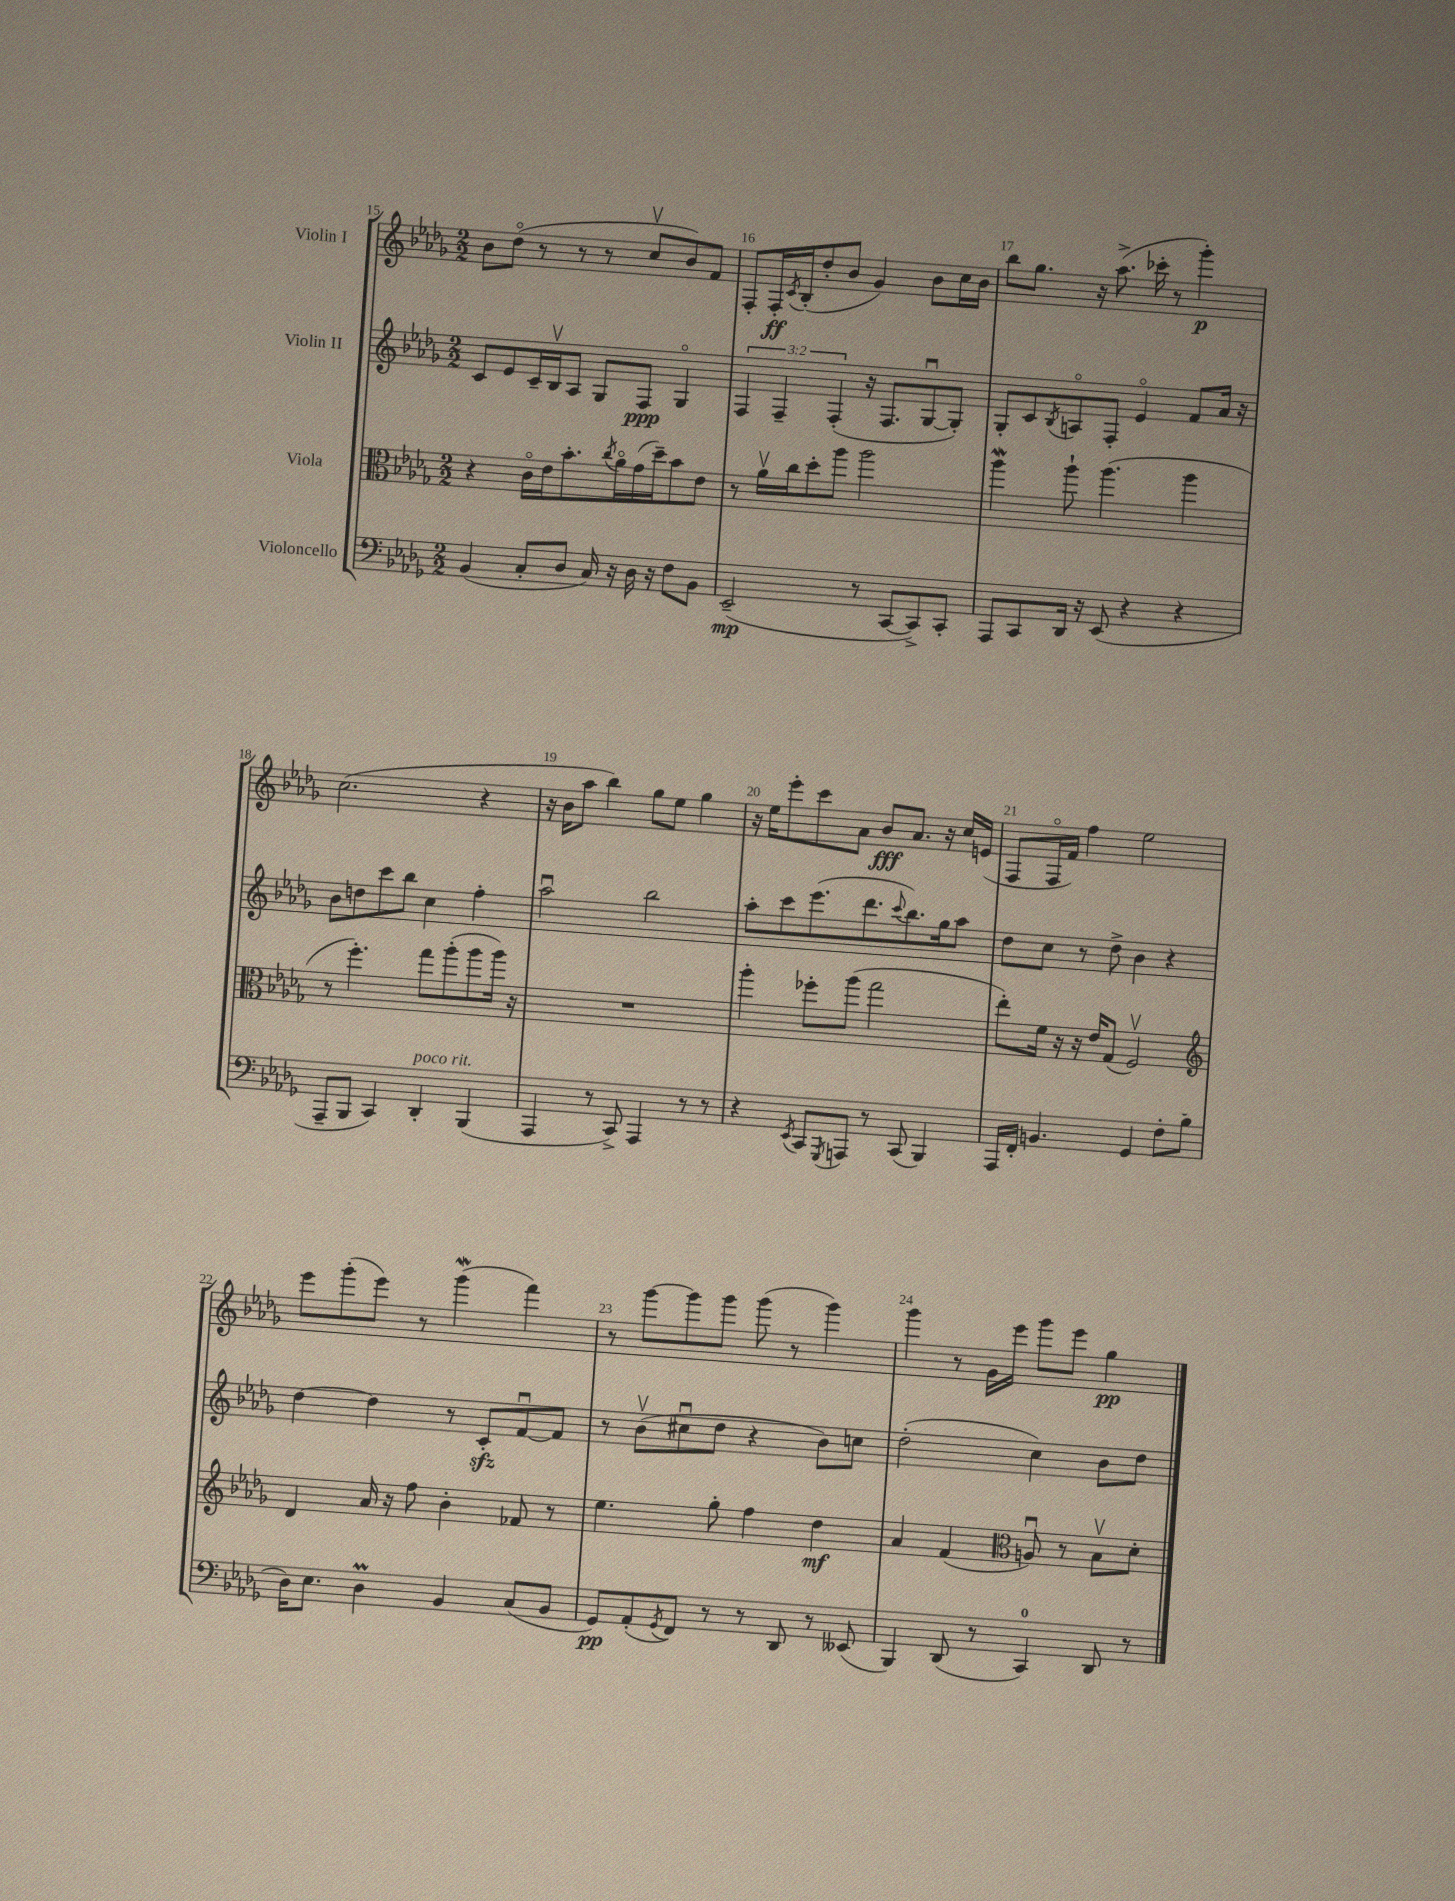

**kern	**kern	**kern	**kern
*staff4	*staff3	*staff2	*staff1
*clefF4	*clefC3	*clefG2	*clefG2
*k[b-e-a-d-g-]	*k[b-e-a-d-g-]	*k[b-e-a-d-g-]	*k[b-e-a-d-g-]
*M2/2	*M2/2	*M2/2	*M2/2
(4BB-	4r	8c	8b-
.	.	8e-	(8dd-o
8C'	16co	16c~	8r
.	16e-	16B-v	.
8D-	8.b-'	8A-	8r
16C)	.	8G-	8r
.	8qcc	.	.
16r	16a-o	.	.
16D-	(16g-	8F	8ccv
16r	16dd-~)	.	.
8F	8b-	4G-o	8b-)
8BB-	8e-	.	8f
=	=	=	=
(2EE-~	8r	6F	8F'
.	16a-v	.	16F'
.	.	6F~	.
.	.	.	8qc
.	16cc	.	(16B-'
.	8dd-'	.	8dd-'
.	.	(6F'	.
.	8aa-	.	8b-
8r	2aa-	16r	4g-)
.	.	8.F	.
[8CC	.	.	.
8CC^])	.	[8G-u	8b-
8CC'	.	8G-'])	16cc
.	.	.	16b-
=	=	=	=
8AAA-	4aa-	8G-'	8bb-
8CC	.	8c	8.gg-
.	.	8qB-	.
16DD-	8aa-`	8Ao	.
16r	.	.	16r
(8EE-	(4.aa-	8F'	(8.aa-^
4r	.	4e-o	.
.	.	.	16ccc-'
.	.	.	8r
4r	4aa-	8f	4ggg-')
.	.	16a-	.
.	.	16r	.
=	=	=	=
8AAA-~	8r	8b-	(2.cc
8BBB-	4.ff')	8dd	.
4CC)	.	8ccc	.
.	.	8bb-	.
4DD-'	8gg-	4cc	.
.	(8aa-'	.	.
(4BBB-	8aa-	4ff'	4r
.	16aa-)	.	.
.	16r	.	.
=	=	=	=
4AAA-	1r	2aa-u	16r
.	.	.	16b-
.	.	.	8aa-
8r	.	.	4bb-)
8CC^)	.	.	.
4AAA-	.	2bb-	8gg-
.	.	.	8ee-
8r	.	.	4gg-
8r	.	.	.
=	=	=	=
4r	4aa-'	8aa-'	16r
.	.	.	16ee-
.	.	8ccc	8eee-'
8qEE-	.	.	.
8CC	8ff-'	(8.eee-	8ccc
8qGGG-	.	.	.
8AAA	(8aa-	.	8a-
.	.	8.ddd-	.
8r	2gg-	.	8b-
.	.	8qqccc	.
(8CC	.	8.bb-)	8.a-
4BBB-)	.	.	.
.	.	16gg-	16r
.	.	8aa-	16cc
.	.	.	(16e
=	=	=	=
16AAA-	8ee-')	8dd-	8F
16FF'	.	.	.
4.BB	16f	8cc	16Fo
.	16r	.	16f)
.	16r	8r	4ff
.	16e-	.	.
.	(8G-	8dd-^	.
4GG-	2Fv)	4b-	2ee-
8F'	.	4r	.
(8B-	.	.	.
=	=	=	=
*	*clefG2	*	*
16D-)	4d-	[4dd-	8eee-
8.E-	.	.	.
.	.	.	(8ggg-'
4D-	16a-	4dd-]	8eee-)
.	16r	.	.
.	8ff	.	8r
4BB-	4b-'	8r	(4ggg-
.	.	8c'	.
(8C	8f-	[8fu	4fff)
8BB-	8r	8f]	.
=	=	=	=
8GG-)	4.ee-	8r	8r
(8AA-'	.	(8b-v	[8ggg-
8qGG-	.	.	.
8FF)	.	8cc#u	8ggg-]
8r	8gg-'	8dd-	8ggg-
8r	4ff	4r	(8ggg-
8DD-	.	.	8r
8r	4dd-	8b-)	4ggg-)
(8EE--	.	8cc	.
=	=	=	=
4BBB-)	4a-	(2dd-'	4ggg-
(8DD-	(4f	.	8r
8r	.	.	16g-
.	.	.	16eee-
*	*clefC3	*	*
4CC)	8Au)	4cc)	8ggg-
.	8r	.	8eee-
8DD-	8B-v	8b-	4gg-
8r	8d-'	8dd-	.
==	==	==	==
*-	*-	*-	*-
